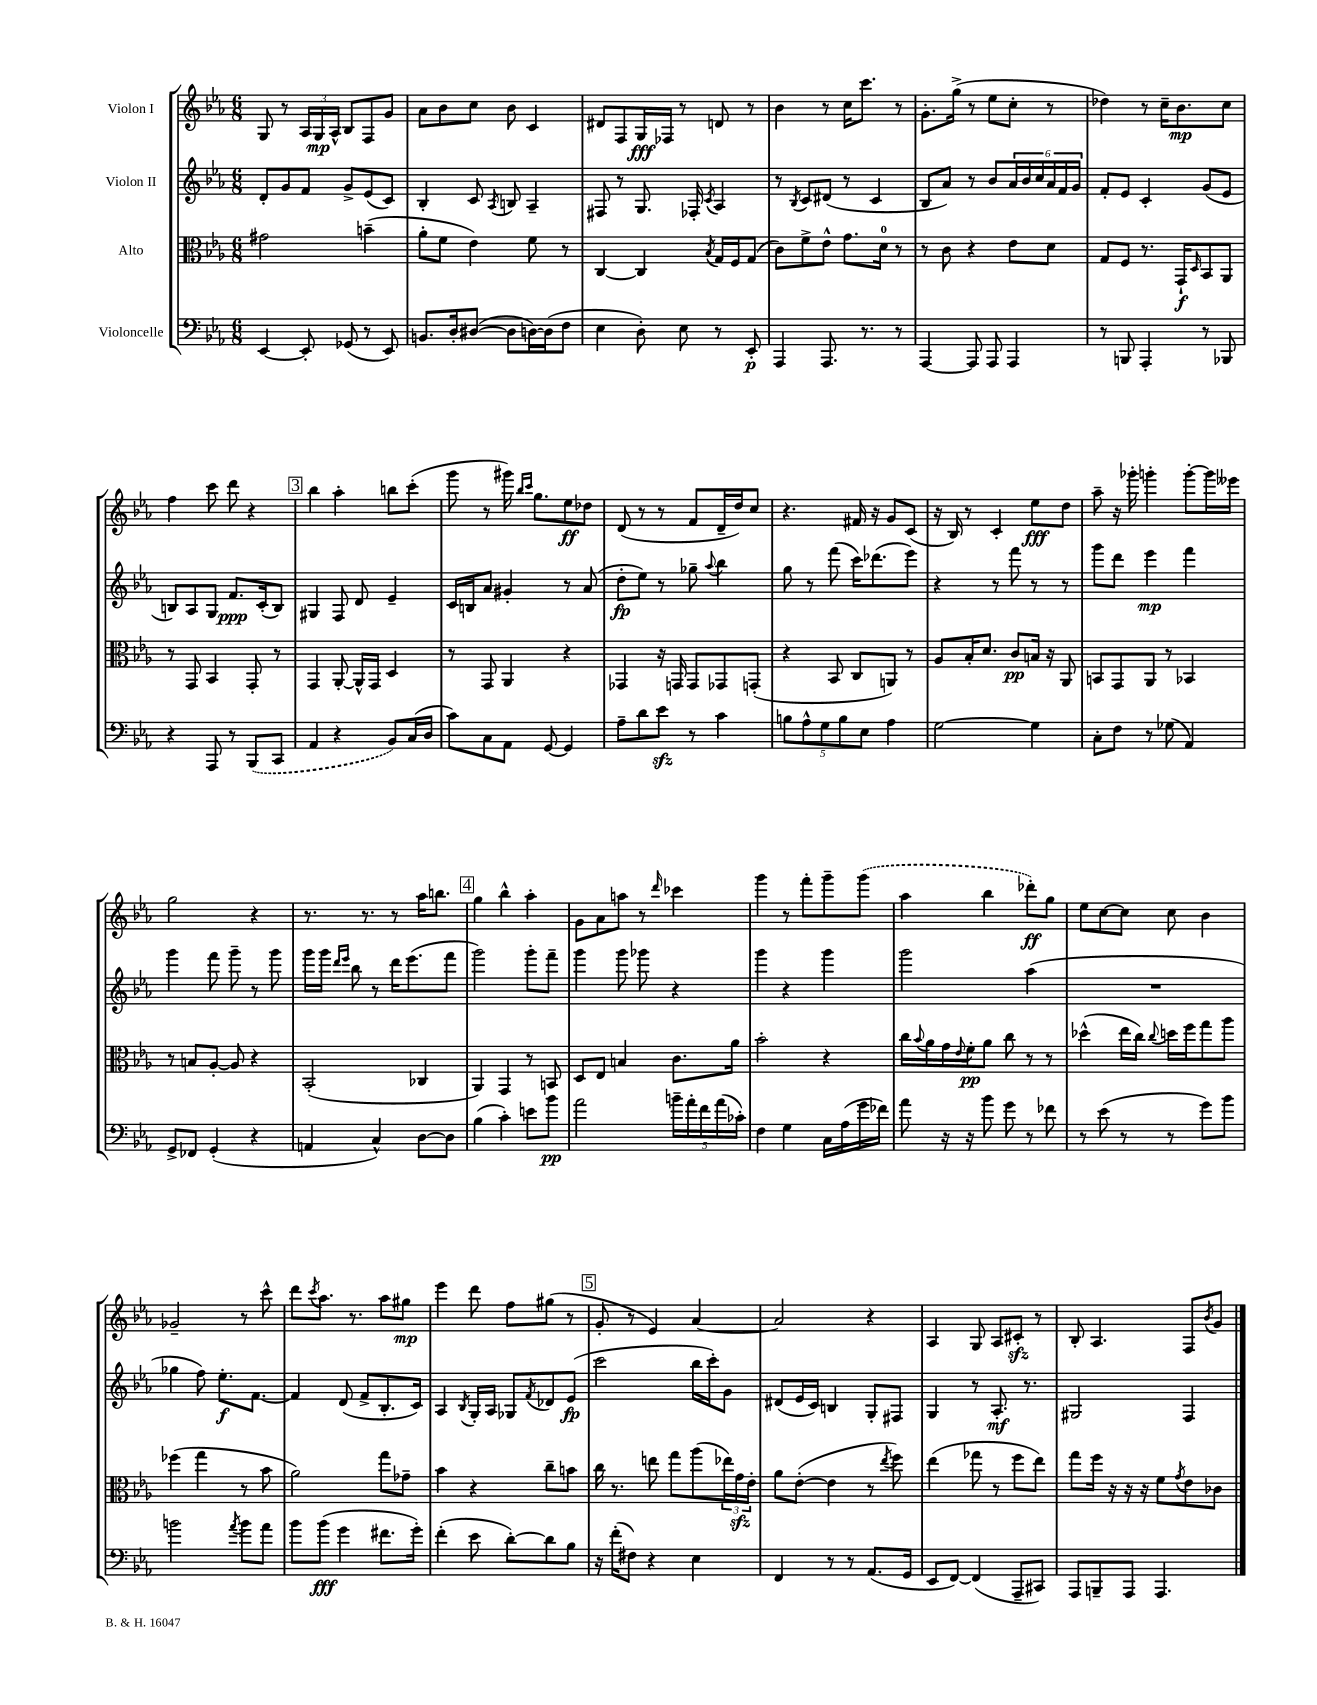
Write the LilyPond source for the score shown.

<<
\new StaffGroup <<
\new Staff = "s0" \with { instrumentName = "Violon I" } {
    \clef treble \key ees \major \numericTimeSignature \time 6/8
    g8 r8 \tuplet 3/2 { aes16 g16\mp aes16-^ } bes8 f8 g'8 |
    aes'8 bes'8 c''8 bes'8 c'4 |
    dis'8 f8 g16\fff fes16 r8 d'8 r8 |
    bes'4 r8 c''16 c'''8. r8 |
    g'8.-. g''16->( r8 ees''8 c''8-. r8 |
    des''4) r8 c''16-- bes'8.\mp c''8 |
    f''4 c'''8 d'''8 r4 |
    \mark \markup { \box "3" } bes''4 aes''4-. b''8 c'''8-.( |
    g'''8 r8 gis'''16) \grace { bes''16 c'''16 } g''8. ees''8\ff des''8 |
    d'8( r8 r8 f'8 d'16-- d''16) c''8 |
    r4. fis'16 r16 g'8 c'8( |
    r16 bes16) r8 c'4-. ees''8\fff d''8 |
    aes''8-- r16 ges'''16-. g'''4-. g'''8~-. g'''16 eeses'''16 |
    g''2 r4 |
    r8. r8. r8 aes''16 b''8. |
    \mark \markup { \box "4" } g''4 bes''4-^ aes''4-. |
    g'8 aes'8 a''8 r8 \grace { d'''16 } ces'''4 |
    g'''4 r8 f'''8-. g'''8-- \once \slurDashed g'''8( |
    aes''4 bes''4 des'''8-.\ff) g''8 |
    ees''8 c''8~ c''8 c''8 bes'4 |
    ges'2-- r8 c'''8-^ |
    d'''8 \acciaccatura { c'''8 } aes''8. r8. aes''8 gis''8\mp |
    ees'''4 d'''8 f''8 gis''8( r8 |
    \mark \markup { \box "5" } g'8-. r8 ees'4) aes'4~ |
    aes'2 r4 |
    aes4 g8 aes8 cis'8-.\sfz r8 |
    bes8-. aes4. f8 \acciaccatura { bes'8 } g'8 \bar "|." |
}
\new Staff = "s1" \with { instrumentName = "Violon II" } {
    \clef treble \key ees \major \numericTimeSignature \time 6/8
    d'8-. g'8 f'8 g'8-> ees'8( c'8) |
    bes4-. c'8 \acciaccatura { aes8 } b8 aes4-- |
    fis8 r8 g8. fes16-. \acciaccatura { c'8 } aes4 |
    r8 \acciaccatura { bes8 } c'8 dis'8( r8 c'4 |
    bes8 aes'8) r8 bes'8 \tuplet 6/4 { aes'16 bes'16 c''16 aes'16 f'16 g'16 } |
    f'8-. ees'8 c'4-. g'8( ees'8 |
    b8) aes8 g8 f'8.\ppp c'16-.( b8) |
    \mark \markup { \box "3" } gis4 f8 d'8 ees'4-- |
    c'16 b16 aes'8 gis'4-. r8 aes'8( |
    d''8-.\fp ees''8) r8 ges''8-- \appoggiatura { aes''8 } bes''4 |
    g''8 r8 f'''8( c'''16) des'''8.( ees'''8) |
    r4 r8 f'''8 r8 r8 |
    g'''8 d'''8 ees'''4\mp f'''4 |
    g'''4 f'''8 g'''8-- r8 g'''8 |
    g'''16 g'''16 \grace { d'''16 ees'''16 } bes''8 r8 d'''16 ees'''8.( f'''8 |
    \mark \markup { \box "4" } g'''2) g'''8-. f'''8-- |
    g'''4 g'''8 ges'''8 r4 |
    g'''4 r4 g'''4 |
    g'''2 aes''4( |
    R2. |
    ges''4 f''8) ees''8.-.\f f'8.~ |
    f'4 d'8( f'8-> bes8.-. c'16) |
    aes4 \acciaccatura { bes8 } g16-. aes16 ges8 \acciaccatura { f'8 } des'8 ees'8\fp( |
    \mark \markup { \box "5" } c'''2 bes''16 c'''16-.) g'8 |
    dis'8( ees'16 c'16) b4 g8-. fis8 |
    g4 r8 aes8.-.\mf r8. |
    gis2 f4 \bar "|." |
}
\new Staff = "s2" \with { instrumentName = "Alto" } {
    \clef alto \key ees \major \numericTimeSignature \time 6/8
    gis'2 b'4--( |
    aes'8-. f'8 ees'4) f'8 r8 |
    c4~ c4 \acciaccatura { bes8 } g16 f16 g8( |
    c'8) f'8-> ees'8-^ g'8. d'16-0 r8 |
    r8 c'8 r4 ees'8 d'8 |
    g8 f8 r8. g,16-!\f \grace { d16 } bes,8 aes,8 |
    r8 g,8 bes,4 g,8-. r8 |
    \mark \markup { \box "3" } g,4 aes,8~-. aes,16-^ g,16 d4 |
    r8 g,8 aes,4 r4 |
    ges,4 r16 g,16 g,8 ges,8 g,8-.( |
    r4 bes,8 c8 a,8) r8 |
    aes8 bes16-. d'8. c'8\pp b16 r16 aes,8 |
    b,8 g,8 aes,8 r8 bes,4 |
    r8 b8 aes8~-. aes8 r4 |
    bes,2-.( ces4 |
    \mark \markup { \box "4" } aes,4) g,4 r8 b,8 |
    d8 ees8 b4 c'8. aes'16 |
    bes'2-. r4 |
    c''16 \appoggiatura { bes'8 } aes'16 g'16 \appoggiatura { ees'8 } f'16-.\pp aes'8 c''8 r8 r8 |
    des''4-^( ees''16 c''16) \appoggiatura { c''8 } d''16 f''16 g''8 aes''8 |
    fes''4( g''4 r8 bes'8 |
    aes'2) g''8 ges'8-- |
    bes'4 r4 c''8-- b'8 |
    \mark \markup { \box "5" } c''16 r8. e''8 g''8 aes''8( \tuplet 3/2 { ees''16) g'16\sfz ees'16-. } |
    aes'8 ees'8~-.( ees'4 r8 \acciaccatura { ees''8 } f''8) |
    ees''4( ges''8 r8 f''8 ees''8) |
    g''8 f''16 r16 r16 r16 f'8 \acciaccatura { g'8 } ees'8 ces'8 \bar "|." |
}
\new Staff = "s3" \with { instrumentName = "Violoncelle" } {
    \clef bass \key ees \major \numericTimeSignature \time 6/8
    ees,4~ ees,8-. ges,8( r8 ees,8) |
    b,8. d16-. dis8~( dis8 d16~) d16( f8 |
    ees4 d8-.) ees8 r8 ees,8-.\p |
    aes,,4 aes,,8. r8. r8 |
    aes,,4~ aes,,8 aes,,8 aes,,4 |
    r8 b,,8 aes,,4-. r8 bes,,8 |
    r4 aes,,8 r8 \once \slurDashed bes,,8( c,8 |
    \mark \markup { \box "3" } aes,4 r4 bes,8) c16( d16 |
    c'8) c8 aes,8 g,8~ g,4 |
    aes8-- d'8 ees'8\sfz r8 c'4 |
    \tuplet 5/4 { b8 aes8-^ g8 b8 ees8 } aes4 |
    g2~ g4 |
    c8-. f8 r8 ges8( aes,4) |
    g,8-> fes,8 g,4-.( r4 |
    a,4 c4-^) d8~ d8 |
    \mark \markup { \box "4" } bes4( c'4-.) e'8 bes'8\pp |
    aes'2 \tuplet 5/4 { b'16-- aes'16-. f'16 aes'16( ces'16-.) } |
    f4 g4 c16 aes16( g'16 fes'16) |
    aes'8 r16 r16 bes'8 g'8 r8 fes'8 |
    r8 ees'8( r8 r8 g'8) bes'8 |
    b'2 \acciaccatura { aes'8 } b'8 aes'8 |
    bes'8 bes'8\fff( g'4 fis'8. g'16-.) |
    f'4-.( ees'8 d'8~-.) d'8 bes8 |
    \mark \markup { \box "5" } r16 f'16-.( fis8) r4 ees4 |
    f,4 r8 r8 aes,8.( g,16 |
    ees,8 f,8~) f,4( aes,,8-- cis,8) |
    aes,,8 b,,8-- aes,,8 aes,,4. \bar "|." |
}
>>
>>
\layout { \context { \Score \remove "Bar_number_engraver" } }
